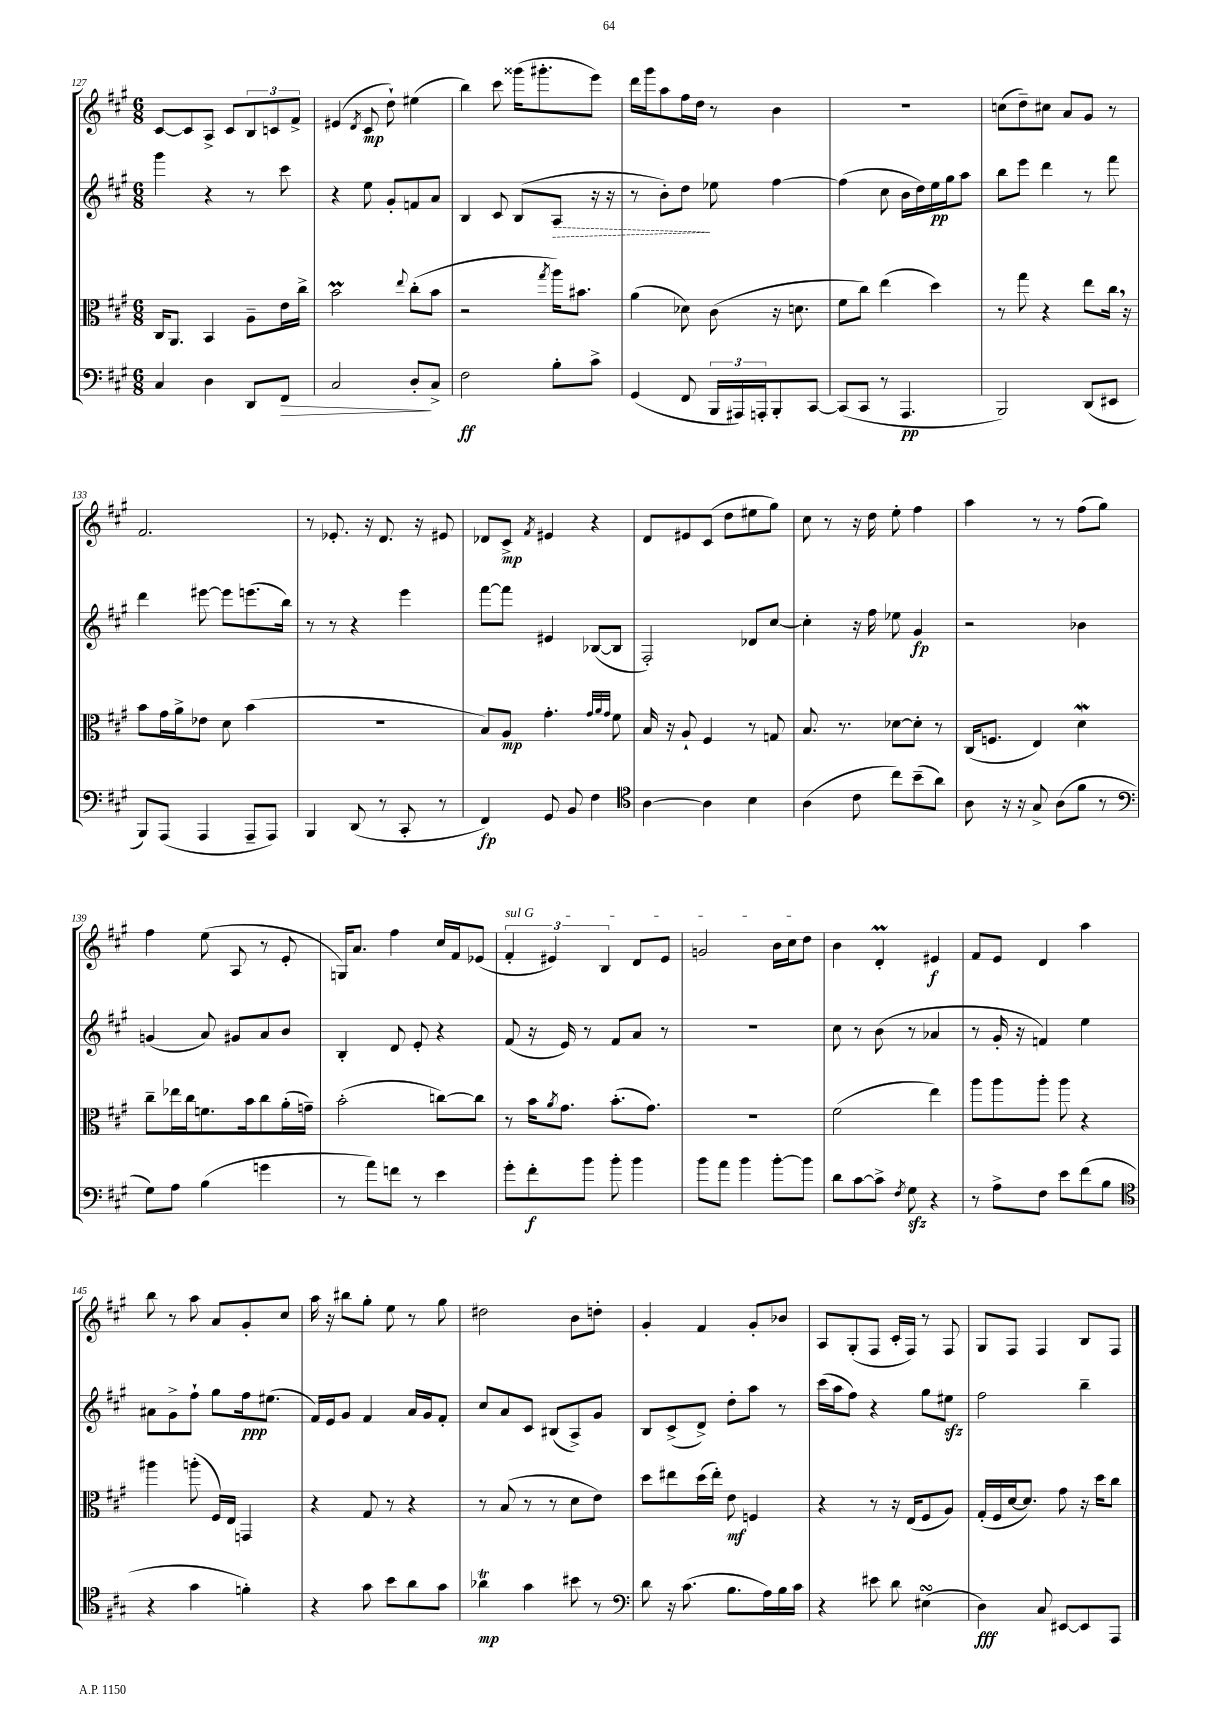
<<
\new StaffGroup <<
\new Staff = "s0" {
    \clef treble \key a \major \numericTimeSignature \time 6/8
    cis'8~ cis'8 a8-> cis'8 \tuplet 3/2 { b8 c'8 fis'8-> } |
    eis'4( \acciaccatura { d'8 } cis'8\mp d''8-!) eis''4( |
    b''4) cis'''8 gisis'''16( gis'''8.-. e'''8) |
    d'''16 gis'''16 a''8 fis''16 d''16 r8 b'4 |
    R2. |
    c''8( d''8--) cis''8 a'8 gis'8 r8 |
    fis'2. |
    r8 ees'8.-. r16 d'8. r16 eis'8 |
    des'8 cis'8->\mp \acciaccatura { fis'8 } eis'4 r4 |
    d'8 eis'8 cis'8( d''8 eis''8 gis''8) |
    cis''8 r8 r16 d''16 e''8-. fis''4 |
    a''4 r8 r8 fis''8( gis''8) |
    fis''4 e''8( a8 r8 e'8-. |
    g16) a'8. fis''4 cis''16 fis'16 ees'8( |
    \tuplet 3/2 { \once \override TextSpanner.bound-details.left.text = \markup { \italic "sul G" } fis'4-.\startTextSpan eis'4) b4 } d'8 eis'8 |
    g'2 b'16 cis''16 d''8\stopTextSpan |
    b'4 d'4-.\prall eis'4\f |
    fis'8 e'8 d'4 a''4 |
    b''8 r8 a''8 a'8 gis'8-. cis''8 |
    a''16 r16 bis''8 gis''8-. e''8 r8 gis''8 |
    dis''2 b'8 d''8-. |
    gis'4-. fis'4 gis'8-. bes'8 |
    a8 gis8-.( fis8 cis'16-. fis16) r8 fis8 |
    gis8 fis8 fis4 b8 fis8 \bar "|." |
}
\new Staff = "s1" {
    \clef treble \key a \major \numericTimeSignature \time 6/8
    gis'''4 r4 r8 cis'''8 |
    r4 e''8 gis'8-. f'8 a'8 |
    b4 cis'8 b8( \once \override Hairpin.style = #'dashed-line a8\> r16 r16 |
    r8 b'8-.) d''8\! ees''8 fis''4~ |
    fis''4( cis''8 b'16 d''16) e''16\pp gis''16 a''8 |
    b''8 e'''8 d'''4 r8 fis'''8 |
    d'''4 eis'''8~ eis'''8 e'''8.( b''16) |
    r8 r8 r4 e'''4 |
    fis'''8~ fis'''8 eis'4 bes8~( bes8 |
    fis2-.) des'8 cis''8~ |
    cis''4-. r16 fis''16 ees''8 gis'4\fp |
    r2 bes'4 |
    g'4( a'8) gis'8 a'8 b'8 |
    b4-. d'8 e'8-. r4 |
    fis'8( r16 e'16) r8 fis'8 a'8 r8 |
    R2. |
    cis''8 r8 b'8( r8 aes'4 |
    r8 gis'16-. r16 f'4) e''4 |
    ais'8 gis'8-> fis''8-! gis''8 fis''16\ppp eis''8.( |
    fis'16) e'16 gis'8 fis'4 a'16 gis'16 fis'8-. |
    cis''8 a'8 cis'8 bis8( a8->) gis'8 |
    b8 cis'8->( d'8->) d''8-. a''8 r8 |
    cis'''16( a''16 fis''8) r4 gis''8 eis''8\sfz |
    fis''2 b''4-- \bar "|." |
}
\new Staff = "s2" {
    \clef alto \key a \major \numericTimeSignature \time 6/8
    cis16 a,8. b,4 a8-- e'16 cis''16-> |
    b'2\prall \appoggiatura { e''8 } cis''8-.( b'8 |
    r2 \acciaccatura { gis''8 } a''16) bis'8. |
    a'4( des'8) cis'8( r16 d'8. |
    fis'8 cis''8) e''4( d''4) |
    r8 gis''8 r4 e''8 cis''16 \breathe r16 |
    b'8 gis'16 a'16-> ees'8 d'8 b'4( |
    R2. |
    b8) a8\mp gis'4.-. \grace { gis'32 a'32 gis'32 } fis'8 |
    b16 r16 a8-! fis4 r8 g8 |
    b8. r8. des'8~ des'8-. r8 |
    cis16( f8. e4) d'4\mordent |
    cis''8-- ees''16 cis''16 f'8. b'16 cis''8 a'16-.( g'16--) |
    b'2-.( c''8~) c''8 |
    r8 b'16 \acciaccatura { a'8 } gis'8. b'8.-.( gis'8.) |
    R2. |
    fis'2( e''4) |
    a''8 a''8 a''8-. a''8 r4 |
    ais''4 a''8-.( fis16) e16 g,4 |
    r4 gis8 r8 r4 |
    r8 b8( r8 r8 d'8 e'8) |
    d''8 eis''8 d''16( eis''16-.) e'8\mf f4 |
    r4 r8 r16 e16( fis8 a8) |
    gis16-.( fis16 d'16~ d'8.) gis'8 r16 d''16 cis''8 \bar "|." |
}
\new Staff = "s3" {
    \clef bass \key a \major \numericTimeSignature \time 6/8
    cis4 d4 d,8 fis,8\> |
    cis2 d8-.\! cis8-> |
    fis2\ff b8-. cis'8-> |
    gis,4( fis,8 \tuplet 3/2 { b,,16 ais,,16) a,,16-. } b,,8-. cis,8~ |
    cis,8( cis,8 r8 a,,4.\pp |
    b,,2) d,8( eis,8 |
    b,,8) a,,8( a,,4 a,,8-- a,,8) |
    b,,4 d,8( r8 cis,8-. r8 |
    fis,4\fp) gis,8 b,8 fis4 |
    \clef tenor a4~ a4 b4 |
    a4( cis'8 cis''8) b'8--( a'8) |
    a8 r16 r16 gis8-> a8( fis'8 r8 |
    \clef bass gis8) a8 b4( g'4 |
    r8 a'8) f'8 r8 e'4 |
    gis'8-. fis'8-.\f b'8 b'8-. b'4 |
    b'8 a'8 b'4 b'8~-. b'8 |
    d'8 cis'8~ cis'8-> \acciaccatura { fis8 } gis8\sfz r4 |
    r8 a8-> fis8 e'8 fis'8( b8 |
    \clef tenor r4 gis'4 f'4-.) |
    r4 gis'8 b'8 a'8 gis'8 |
    aes'4\trill\mp gis'4 bis'8 r8 |
    \clef bass d'8 r16 cis'8.( b8. a16) b16 cis'16 |
    r4 eis'8 d'8 eis4\turn( |
    d4\fff) cis8 eis,8~ eis,8 a,,8 \bar "|." |
}
>>
>>
\layout { \context { \Score currentBarNumber = #127 } }
